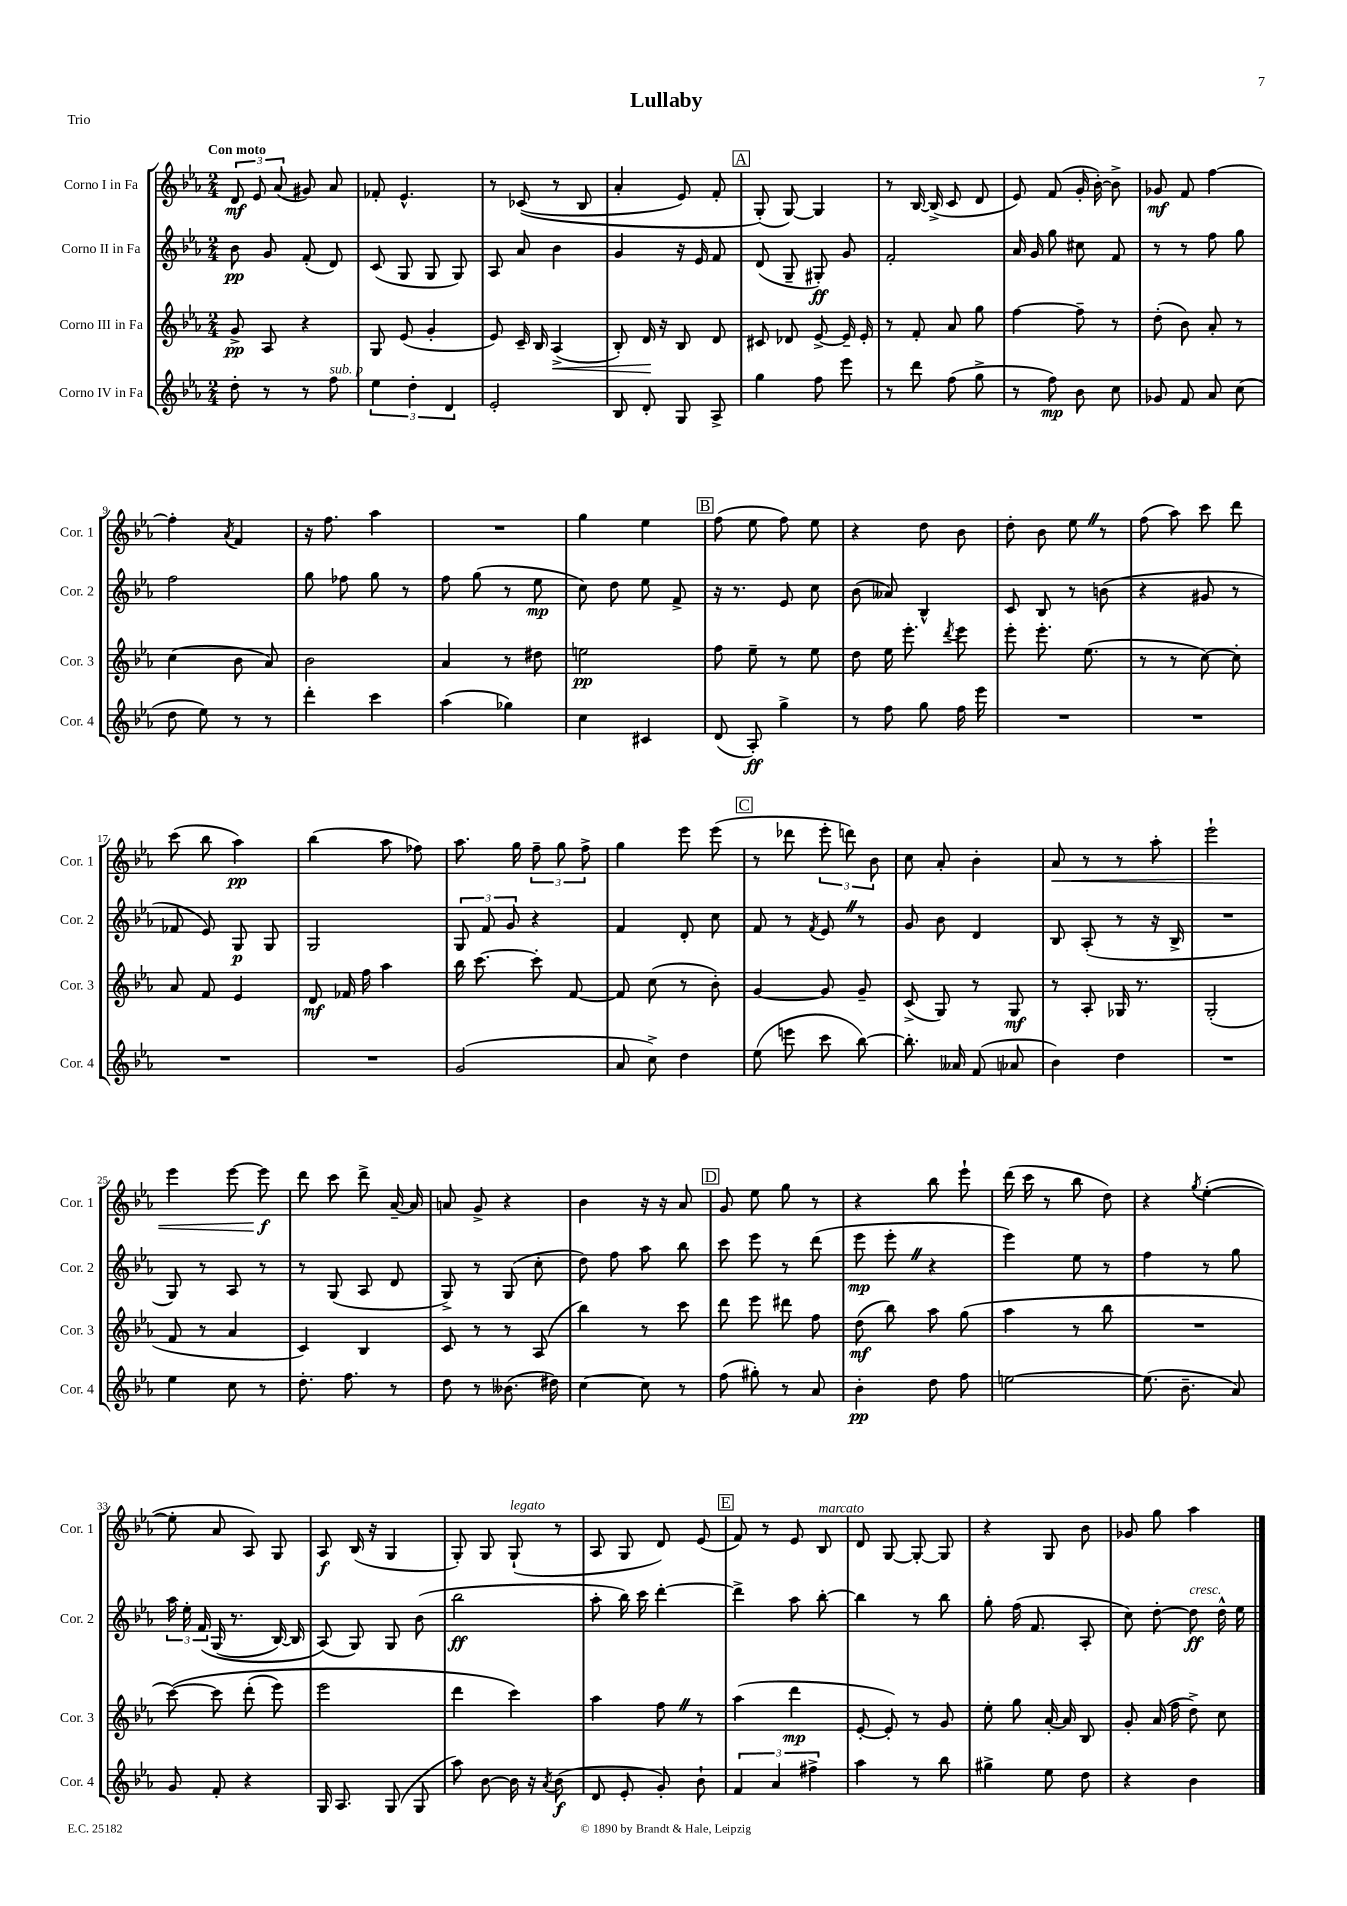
\header { title = "Lullaby" piece = "Trio" }
<<
\new StaffGroup <<
\new Staff = "s0" \with { instrumentName = "Corno I in Fa" shortInstrumentName = "Cor. 1" } {
    \clef treble \key ees \major \numericTimeSignature \time 2/4 \tempo "Con moto"
    \autoBeamOff \tuplet 3/2 { d'8\mf ees'8 aes'8( } gis'8) aes'8 |
    fes'8-. ees'4.-^ |
    r8 ces'8(\( r8 bes8 |
    aes'4-. ees'8) f'8-. |
    \mark \markup { \box "A" } g8-.(\) g8~) g4 |
    r8 bes16~ bes16->( c'8 d'8 |
    ees'8) f'8( g'16-. bes'16~-.) bes'8-> |
    ges'8\mf f'8 f''4~ |
    f''4-. \acciaccatura { aes'8 } f'4 |
    r16 f''8. aes''4 |
    R2 |
    g''4 ees''4 |
    \mark \markup { \box "B" } f''8( ees''8 f''8) ees''8 |
    r4 d''8 bes'8 |
    d''8-. bes'8 ees''8 \once \override BreathingSign.text = \markup { \musicglyph "scripts.caesura.straight" } \breathe r8 |
    f''8( aes''8) c'''8 d'''8 |
    c'''8( bes''8 aes''4\pp) |
    bes''4( aes''8 fes''8) |
    aes''8. g''16 \tuplet 3/2 { f''8-- g''8 f''8-> } |
    g''4 ees'''8 ees'''8( |
    \mark \markup { \box "C" } r8 des'''8 \tuplet 3/2 { ees'''8-. d'''8) bes'8 } |
    c''8 aes'8-. bes'4-. |
    aes'8\< r8 r8 aes''8-. |
    ees'''2-! |
    ees'''4 ees'''8~ ees'''8\f\! |
    d'''8 c'''8 d'''8-> aes'16~-- aes'16 |
    a'8 g'8-> r4 |
    bes'4 r16 r16 aes'8 |
    \mark \markup { \box "D" } g'8 ees''8 g''8 r8 |
    r4 bes''8 ees'''8-! |
    d'''16( c'''16 r8 bes''8 d''8) |
    r4 \acciaccatura { g''8 } ees''4~-.( |
    ees''8-. aes'8 aes8) g8 |
    aes8\f bes16( r16 g4 |
    g8-.) g8 g8-!^\markup { \italic "legato" }( r8 |
    aes8 g8 d'8) ees'8( |
    \mark \markup { \box "E" } f'8) r8 ees'8 bes8^\markup { \italic "marcato" } |
    d'8 g8~ g8~-. g8 |
    r4 g8 bes'8 |
    ges'8 g''8 aes''4 \bar "|." |
}
\new Staff = "s1" \with { instrumentName = "Corno II in Fa" shortInstrumentName = "Cor. 2" } {
    \clef treble \key ees \major \numericTimeSignature \time 2/4
    \autoBeamOff bes'8\pp g'8 f'8-.( d'8) |
    c'8( g8 g8 g8) |
    aes8 aes'8 bes'4 |
    g'4 r16 ees'16 f'8 |
    \mark \markup { \box "A" } d'8( g8-- gis8-.\ff) g'8 |
    f'2-. |
    aes'16 g'16 g''8 cis''8 f'8 |
    r8 r8 f''8 g''8 |
    f''2 |
    g''8 fes''8 g''8 r8 |
    f''8 g''8( r8 ees''8\mp |
    c''8) d''8 ees''8 f'8-> |
    \mark \markup { \box "B" } r16 r8. ees'8 c''8 |
    bes'8( aeses'8) bes4-^ |
    c'8 bes8 r8 b'8( |
    r4 gis'8 r8 |
    fes'8 ees'8) g8\p g8 |
    g2 |
    \tuplet 3/2 { g8 f'8 g'8 } r4 |
    f'4 d'8-. c''8 |
    \mark \markup { \box "C" } f'8 r8 \acciaccatura { f'8 } ees'8 \once \override BreathingSign.text = \markup { \musicglyph "scripts.caesura.straight" } \breathe r8 |
    g'8 bes'8 d'4 |
    bes8 aes8-.( r8 r16 bes16-> |
    R2 |
    g8) r8 aes8 r8 |
    r8 g8( aes8 d'8 |
    g8->) r8 g8( c''8-. |
    d''8) f''8 aes''8 bes''8 |
    \mark \markup { \box "D" } c'''8 ees'''8 r8 d'''8( |
    ees'''8\mp ees'''8-. \once \override BreathingSign.text = \markup { \musicglyph "scripts.caesura.straight" } \breathe r4 |
    ees'''4) ees''8 r8 |
    f''4 r8 g''8 |
    \tuplet 3/2 { aes''16 ees''16-. f'16\( } g16( r8. bes16~) bes16 |
    aes8(\) g8) g8 bes'8( |
    bes''2\ff |
    aes''8-. bes''16) c'''16 d'''4~-. |
    \mark \markup { \box "E" } d'''4-> aes''8 bes''8~-. |
    bes''4 r8 bes''8 |
    g''8-. f''16( f'8. aes8-. |
    c''8) d''8~-. d''8\ff^\markup { \italic "cresc." } d''16-^ ees''16 \bar "|." |
}
\new Staff = "s2" \with { instrumentName = "Corno III in Fa" shortInstrumentName = "Cor. 3" } {
    \clef treble \key ees \major \numericTimeSignature \time 2/4
    \autoBeamOff g'8->\pp aes8 r4 |
    g8 ees'8( g'4-. |
    ees'8) c'16-- bes16 aes4->\<( |
    bes8-.) d'16\! r16 bes8 d'8 |
    \mark \markup { \box "A" } cis'8 des'8 ees'8~-> ees'16-- ees'16-. |
    r8 f'8-. aes'8 g''8 |
    f''4~ f''8-- r8 |
    d''8-.( bes'8) aes'8-. r8 |
    c''4( bes'8 aes'8) |
    bes'2 |
    aes'4 r8 dis''8 |
    e''2\pp |
    \mark \markup { \box "B" } f''8 ees''8-- r8 ees''8 |
    d''8 ees''16 ees'''8.-. \acciaccatura { d'''8 } ees'''8 |
    ees'''8-. ees'''8.-. ees''8.( |
    r8 r8 c''8~) c''8-. |
    aes'8 f'8 ees'4 |
    d'8\mf fes'16 f''16 aes''4 |
    bes''16 c'''8.~ c'''8-. f'8~ |
    f'8 c''8( r8 bes'8-.) |
    \mark \markup { \box "C" } g'4~ g'8 g'8-- |
    c'8->( g8) r8 g8\mf |
    r8 aes8-. ges16 r8. |
    g2-.( |
    f'8 r8 aes'4 |
    c'4) bes4 |
    c'8 r8 r8 aes8( |
    bes''4) r8 c'''8 |
    \mark \markup { \box "D" } d'''8 ees'''8 dis'''8 f''8 |
    d''8\mf( bes''8) aes''8 g''8( |
    aes''4 r8 bes''8 |
    R2 |
    c'''8~)\( c'''8 d'''8-.( ees'''8) |
    ees'''2 |
    d'''4 c'''4\) |
    aes''4 f''8 \once \override BreathingSign.text = \markup { \musicglyph "scripts.caesura.straight" } \breathe r8 |
    \mark \markup { \box "E" } aes''4( d'''4\mp |
    ees'8~-. ees'8-.) r8 g'8 |
    ees''8-. g''8 aes'16~-. aes'16 bes8 |
    g'8-. aes'16( f''16 d''8->) c''8 \bar "|." |
}
\new Staff = "s3" \with { instrumentName = "Corno IV in Fa" shortInstrumentName = "Cor. 4" } {
    \clef treble \key ees \major \numericTimeSignature \time 2/4
    \autoBeamOff d''8-. r8 r8 f''8^\markup { \italic "sub. p" } |
    \tuplet 3/2 { ees''4 d''4-. d'4 } |
    ees'2-. |
    bes8 d'8-. g8 aes8-> |
    \mark \markup { \box "A" } g''4 f''8 ees'''8 |
    r8 d'''8 f''8( g''8-> |
    r8 f''8\mp) bes'8 c''8 |
    ges'8 f'8 aes'8 c''8( |
    d''8 ees''8) r8 r8 |
    d'''4-. c'''4 |
    aes''4( ges''4) |
    c''4 cis'4 |
    \mark \markup { \box "B" } d'8( aes8-.\ff) g''4-> |
    r8 f''8 g''8 f''16 ees'''16 |
    R2 |
    R2 |
    R2 |
    R2 |
    g'2( |
    aes'8 c''8->) d''4 |
    \mark \markup { \box "C" } ees''8( e'''8 c'''8 bes''8~) |
    bes''8.-. aeses'16 f'8( aes'8 |
    bes'4) d''4 |
    R2 |
    ees''4 c''8 r8 |
    d''8.-. f''8. r8 |
    d''8 r8 beses'8.( dis''16) |
    c''4~ c''8 r8 |
    \mark \markup { \box "D" } f''8( gis''8-.) r8 aes'8 |
    bes'4-.\pp d''8 f''8 |
    e''2~ |
    e''8.( bes'8.-- aes'8) |
    g'8 f'8-. r4 |
    g16 aes8. g8( g8 |
    aes''8) bes'8~ bes'16 r16 \acciaccatura { aes'8 } bes'8\f( |
    d'8 ees'8-. g'8-.) bes'8-! |
    \mark \markup { \box "E" } \tuplet 3/2 { f'4 aes'4 fis''4-> } |
    aes''4 r8 bes''8 |
    gis''4-> ees''8 d''8 |
    r4 bes'4 \bar "|." |
}
>>
>>
